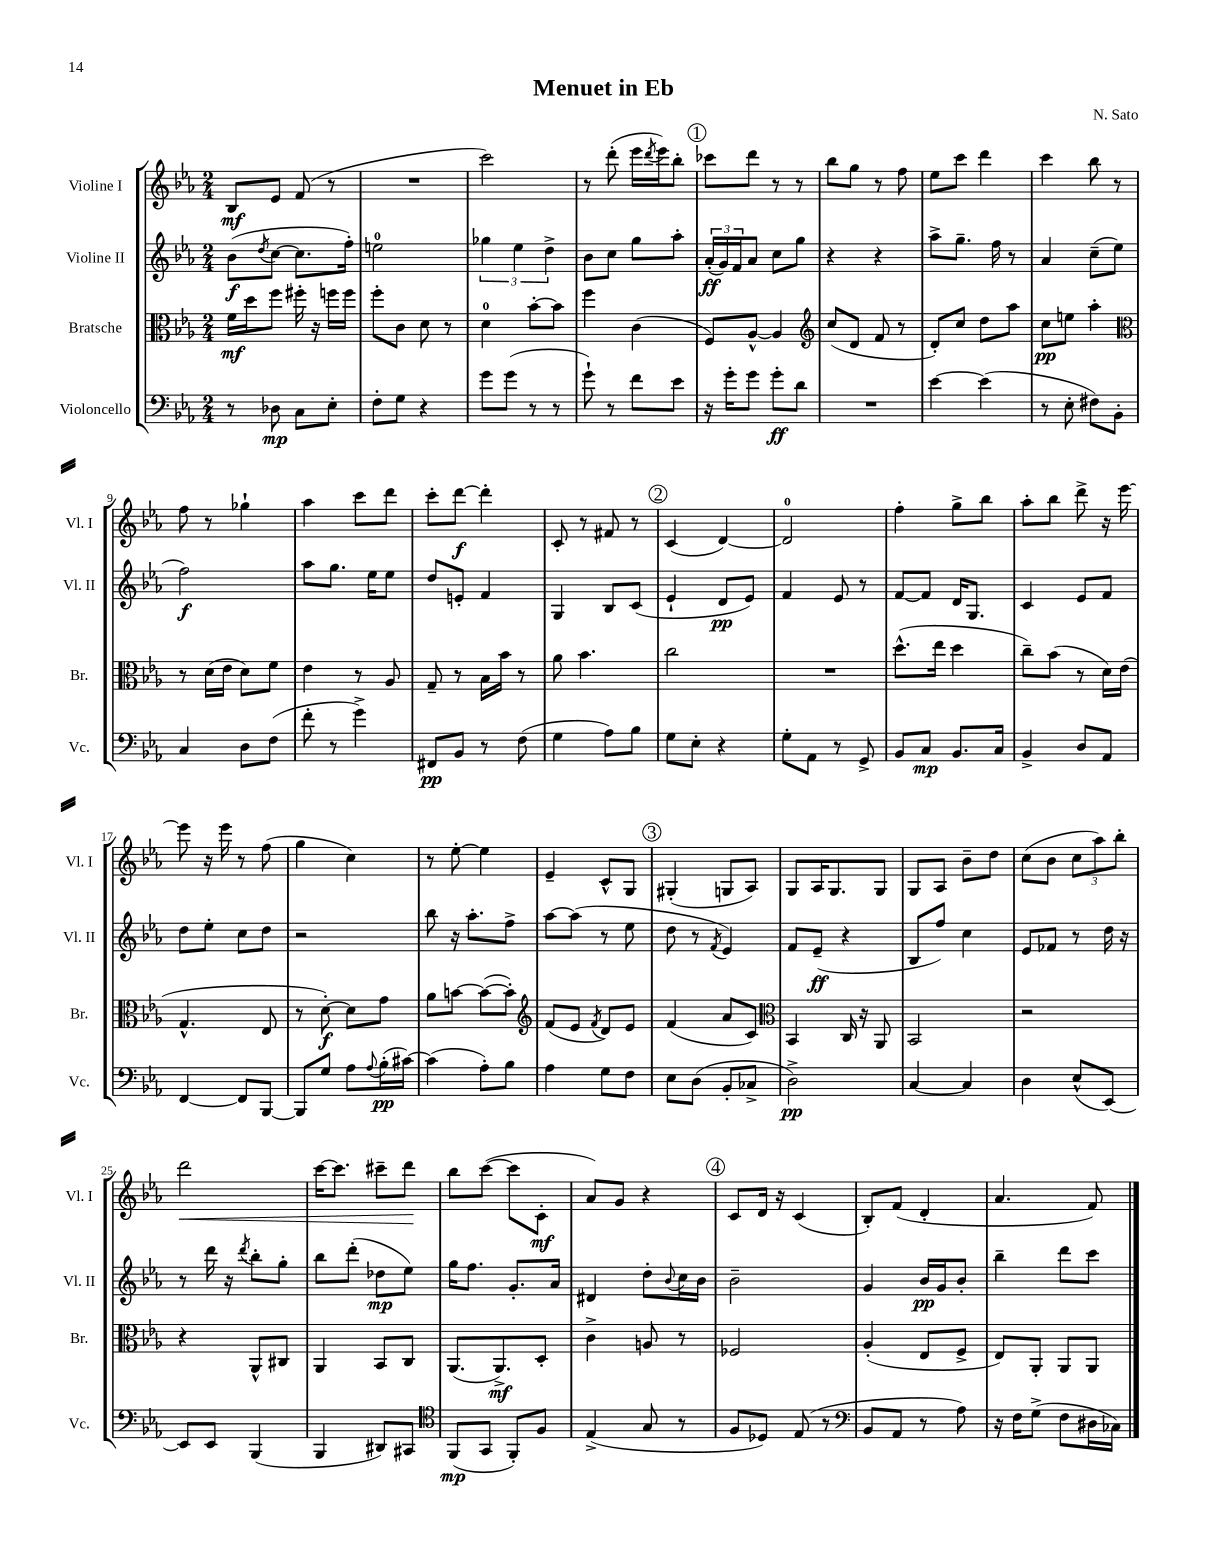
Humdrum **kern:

**kern	**dynam	**kern	**dynam	**kern	**dynam	**kern	**dynam
*part4	*part4	*part3	*part3	*part2	*part2	*part1	*part1
*staff4	*staff4	*staff3	*staff3	*staff2	*staff2	*staff1	*staff1
*I"Violoncello	*	*I"Bratsche	*	*I"Violine II	*	*I"Violine I	*
*I'Vc.	*	*I'Br.	*	*I'Vl. II	*	*I'Vl. I	*
*clefF4	*	*clefC3	*	*clefG2	*	*clefG2	*
*k[b-e-a-]	*	*k[b-e-a-]	*	*k[b-e-a-]	*	*k[b-e-a-]	*
*M2/4	*	*M2/4	*	*M2/4	*	*M2/4	*
=1	=1	=1	=1	=1	=1	=1	=1
8r	.	16f\LL	mf	(8b-\L	f	8B-/L	mf
.	.	16dd\J	.	.	.	.	.
.	.	.	.	8qdd/	.	.	.
8D-X\	mp	8ff\J	.	[8cc\J	.	8e-/J	.
8C\L	.	16ff#X'\	.	8.cc\L]	.	(8f/	.
.	.	16r	.	.	.	.	.
8E-'\J	.	16ffn\LL	.	.	.	8r	.
.	.	16ff\JJ	.	16ff'\Jk)	.	.	.
=2	=2	=2	=2	=2	=2	=2	=2
8F'\L	.	8ff'\L	.	2een\	.	2r	.
8G\J	.	8c\J	.	.	.	.	.
4r	.	8d\	.	.	.	.	.
.	.	8r	.	.	.	.	.
=3	=3	=3	=3	=3	=3	=3	=3
8g\L	.	4d\	.	6gg-X\	.	2ccc\)	.
(8g\J	.	.	.	.	.	.	.
.	.	.	.	6ee-\	.	.	.
8r	.	[8b-'\L	.	.	.	.	.
.	.	.	.	6dd^\	.	.	.
8r	.	8b-\J]	.	.	.	.	.
=4	=4	=4	=4	=4	=4	=4	=4
8g`\)	.	4ff\	.	8b-\L	.	8r	.
8r	.	.	.	8cc\J	.	(8ddd'\	.
8f\L	.	(4c\	.	8gg\L	.	16eee-\LL	.
.	.	.	.	.	.	8qddd/	.
.	.	.	.	.	.	16eee-\J)	.
8e-\J	.	.	.	8aa-'\J	.	8bb-'\J	.
!!LO:REH:place=s1:t=1
=5	=5	=5	=5	=5	=5	=5	=5
16r	.	8F/L)	.	(24a-'/LL	ff	8ccc-X\L	.
.	.	.	.	24g/)	.	.	.
16g'\KL	.	.	.	.	.	.	.
.	.	.	.	24f/J	.	.	.
8g\J	.	[8A-^^/J	.	8a-/J	.	8ddd\J	.
8g'\L	ff	4A-/]	.	8cc\L	.	8r	.
8d\J	.	.	.	8gg\J	.	8r	.
=6	=6	=6	=6	=6	=6	=6	=6
*	*	*clefG2	*	*	*	*	*
2r	.	(8cc/L	.	4r	.	8bb-\L	.
.	.	8d/J	.	.	.	8gg\J	.
.	.	8f/	.	4r	.	8r	.
.	.	8r	.	.	.	8ff\	.
=7	=7	=7	=7	=7	=7	=7	=7
[4e-\	.	8d'/L)	.	8aa-^\L	.	8ee-\L	.
.	.	8cc/J	.	8.gg~\J	.	8ccc\J	.
(4e-\]	.	8dd\L	.	.	.	4ddd\	.
.	.	.	.	16ff\	.	.	.
.	.	8aa-\J	.	8r	.	.	.
=8	=8	=8	=8	=8	=8	=8	=8
8r	.	8cc\L	pp	4a-/	.	4ccc\	.
8E-'\	.	8een\J	.	.	.	.	.
8F#X\L)	.	4aa-'\	.	(8cc~\L	.	8bb-\	.
8BB-'\J	.	.	.	8ee-\J	.	8r	.
!!LO:LB:g=z
=9	=9	=9	=9	=9	=9	=9	=9
*	*	*clefC3	*	*	*	*	*
4C/	.	8r	.	2ff\)	f	8ff\	.
.	.	(16d\LL	.	.	.	8r	.
.	.	16e-\JJ	.	.	.	.	.
8D\L	.	8d\L)	.	.	.	4gg-X`\	.
(8F\J	.	8f\J	.	.	.	.	.
=10	=10	=10	=10	=10	=10	=10	=10
8f'\	.	4e-\	.	8aa-\L	.	4aa-\	.
8r	.	.	.	8.gg\J	.	.	.
4g^\)	.	8r	.	.	.	8ccc\L	.
.	.	.	.	16ee-\KL	.	.	.
.	.	8A-/	.	8ee-\J	.	8ddd\J	.
=11	=11	=11	=11	=11	=11	=11	=11
8FF#X/L	pp	8G~/	.	8dd/L	.	8ccc'\L	.
8BB-/J	.	8r	.	8en'/J	.	[8ddd\J	f
8r	.	16B-\LL	.	4f/	.	4ddd'\]	.
.	.	16b-\JJ	.	.	.	.	.
(8F\	.	8r	.	.	.	.	.
=12	=12	=12	=12	=12	=12	=12	=12
4G\	.	8a-\	.	4G/	.	8c'/	.
.	.	4.b-\	.	.	.	8r	.
8A-\L)	.	.	.	8B-/L	.	8f#X/	.
8B-\J	.	.	.	(8c/J	.	8r	.
!!LO:REH:place=s1:t=2
=13	=13	=13	=13	=13	=13	=13	=13
8G\L	.	2cc\	.	4e-`/	.	(4c/	.
8E-'\J	.	.	.	.	.	.	.
4r	.	.	.	8d/L	pp	[4d/)	.
.	.	.	.	8e-/J)	.	.	.
=14	=14	=14	=14	=14	=14	=14	=14
8G'\L	.	2r	.	4f/	.	2d/]	.
8AA-\J	.	.	.	.	.	.	.
8r	.	.	.	8e-/	.	.	.
8GG^/	.	.	.	8r	.	.	.
=15	=15	=15	=15	=15	=15	=15	=15
8BB-/L	.	(8.dd^^\L	.	[8f/L	.	4ff'\	.
8C/J	mp	.	.	8f/J]	.	.	.
.	.	16ee-\Jk	.	.	.	.	.
8.BB-/L	.	4dd\	.	16d/KL	.	8gg^\L	.
.	.	.	.	8.G/J	.	.	.
.	.	.	.	.	.	8bb-\J	.
16C/Jk	.	.	.	.	.	.	.
=16	=16	=16	=16	=16	=16	=16	=16
4BB-^/	.	8cc~\L)	.	4c/	.	8aa-'\L	.
.	.	(8b-\J	.	.	.	8bb-\J	.
8D/L	.	8r	.	8e-/L	.	8ddd^\	.
8AA-/J	.	16d\LL)	.	8f/J	.	16r	.
.	.	(16e-\JJ	.	.	.	[16eee-\	.
!!LO:LB:g=z
=17	=17	=17	=17	=17	=17	=17	=17
[4FF/	.	4.G^^/	.	8dd\L	.	8eee-\]	.
.	.	.	.	8ee-'\J	.	16r	.
.	.	.	.	.	.	16eee-\	.
8FF/L]	.	.	.	8cc\L	.	8r	.
[8BBB-/J	.	8E-/	.	8dd\J	.	(8ff\	.
=18	=18	=18	=18	=18	=18	=18	=18
8BBB-/L]	.	8r	.	2r	.	4gg\	.
8G/J	.	[8d'\)	f	.	.	.	.
8A-\L	.	8d\L]	.	.	.	4cc\)	.
8qqA-/	.	.	.	.	.	.	.
(16B-'\L	pp	8g\J	.	.	.	.	.
[16c#X\JJ)	.	.	.	.	.	.	.
=19	=19	=19	=19	=19	=19	=19	=19
(4c#\]	.	8a-\L	.	8bb-\	.	8r	.
.	.	[8bn\J	.	16r	.	[8ee-'\	.
.	.	.	.	8.aa-'\L	.	.	.
8A-'\L)	.	(8b\L_	.	.	.	4ee-\]	.
8B-\J	.	8b'\J])	.	8ff^\J	.	.	.
=20	=20	=20	=20	=20	=20	=20	=20
*	*	*clefG2	*	*	*	*	*
4A-\	.	(8f/L	.	[8aa-\L	.	4e-~/	.
.	.	8e-/J	.	(8aa-\J]	.	.	.
.	.	8qf/	.	.	.	.	.
8G\L	.	8d/L)	.	8r	.	8c^^/L	.
8F\J	.	8e-/J	.	8ee-\	.	8G/J	.
!!LO:REH:place=s1:t=3
=21	=21	=21	=21	=21	=21	=21	=21
8E-\L	.	(4f/	.	8dd\	.	(4G#X'/	.
(8D\J	.	.	.	8r	.	.	.
.	.	.	.	8qf/	.	.	.
8BB-'/L	.	8a-/L	.	4e-/)	.	8Gn/L	.
8C-X^/J	.	8c/J)	.	.	.	8A-/J)	.
=22	=22	=22	=22	=22	=22	=22	=22
*	*	*clefC3	*	*	*	*	*
2D^\)	pp	4BB-/	.	8f/L	.	8G/L	.
.	.	.	.	(8e-~/J	ff	16A-/K	.
.	.	.	.	.	.	8.G/	.
.	.	16C/	.	4r	.	.	.
.	.	16r	.	.	.	.	.
.	.	8AA-/	.	.	.	8G/J	.
=23	=23	=23	=23	=23	=23	=23	=23
[4C/	.	2BB-/	.	8B-/L	.	8G/L	.
.	.	.	.	8ff/J)	.	8A-/J	.
4C/]	.	.	.	4cc\	.	8b-~\L	.
.	.	.	.	.	.	8dd\J	.
=24	=24	=24	=24	=24	=24	=24	=24
4D\	.	2r	.	8e-/L	.	(8cc\L	.
.	.	.	.	8f-X/J	.	8b-\J	.
(8E-^^/L	.	.	.	8r	.	12cc\L	.
.	.	.	.	.	.	12aa-\)	.
[8EE-/J)	.	.	.	16dd\	.	.	.
.	.	.	.	.	.	12bb-'\J	.
.	.	.	.	16r	.	.	.
!!LO:LB:g=z
=25	=25	=25	=25	=25	=25	=25	=25
!	!	!	!	!	!	!	!LO:HP:b
8EE-/L]	.	4r	.	8r	.	2ddd\	<
8EE-/J	.	.	.	16ddd\	.	.	.
.	.	.	.	16r	.	.	.
.	.	.	.	8qddd/	.	.	.
(4BBB-/	.	8AA-^^/L	.	8bb-'\L	.	.	.
.	.	8C#X/J	.	8gg'\J	.	.	.
=26	=26	=26	=26	=26	=26	=26	=26
4BBB-/	.	4AA-/	.	8bb-\L	.	[16ccc\KL	.
.	.	.	.	.	.	8.ccc\J]	.
.	.	.	.	(8ddd'\J	.	.	.
8DD#X/L)	.	8BB-/L	.	8dd-X\L	mp	8ccc#X~\L	.
8CC#X/J	.	8C/J	.	8ee-\J)	.	8ddd\J	.
.	.	.	.	.	.	.	[
=27	=27	=27	=27	=27	=27	=27	=27
*clefC4	*	*	*	*	*	*	*
(8FF/L	mp	(8.AA-/L	.	16gg\KL	.	8bb-\L	.
.	.	.	.	8.ff\J	.	.	.
8GG/J	.	.	.	.	.	([8ccc\J	.
.	.	8.AA-^/)	mf	.	.	.	.
8FF'/L)	.	.	.	8.g'/L	.	8ccc\L]	.
8F/J	.	8D'/J	.	.	.	8c'\J	mf
.	.	.	.	16a-/Jk	.	.	.
=28	=28	=28	=28	=28	=28	=28	=28
(4E-^/	.	4c^\	.	4d#X/	.	8a-/L)	.
.	.	.	.	.	.	8g/J	.
8G/	.	8An/	.	8dd'\L	.	4r	.
.	.	.	.	8qqb-/	.	.	.
8r	.	8r	.	16cc\L	.	.	.
.	.	.	.	16b-\JJ	.	.	.
!!LO:REH:place=s1:t=4
=29	=29	=29	=29	=29	=29	=29	=29
8F/L	.	2F-X/	.	2b-~\	.	8c/L	.
8D-X/J)	.	.	.	.	.	16d/Jk	.
.	.	.	.	.	.	16r	.
(8E-/	.	.	.	.	.	(4c/	.
8r	.	.	.	.	.	.	.
=30	=30	=30	=30	=30	=30	=30	=30
*clefF4	*	*	*	*	*	*	*
8BB-/L	.	(4A-'/	.	4g/	.	8B-'/L)	.
8AA-/J	.	.	.	.	.	(8f/J	.
8r	.	8E-/L	.	16b-/LL	pp	4d'/	.
.	.	.	.	16g/J	.	.	.
8A-\)	.	8F^/J	.	8b-'/J	.	.	.
=31	=31	=31	=31	=31	=31	=31	=31
16r	.	8E-/L)	.	4bb-~\	.	4.a-/	.
16F\KL	.	.	.	.	.	.	.
(8G^\J	.	8AA-'/J	.	.	.	.	.
8F\L	.	8AA-/L	.	8ddd\L	.	.	.
16D#X\L	.	8AA-/J	.	8ccc\J	.	8f/)	.
16C-X\JJ)	.	.	.	.	.	.	.
==	==	==	==	==	==	==	==
*-	*-	*-	*-	*-	*-	*-	*-
